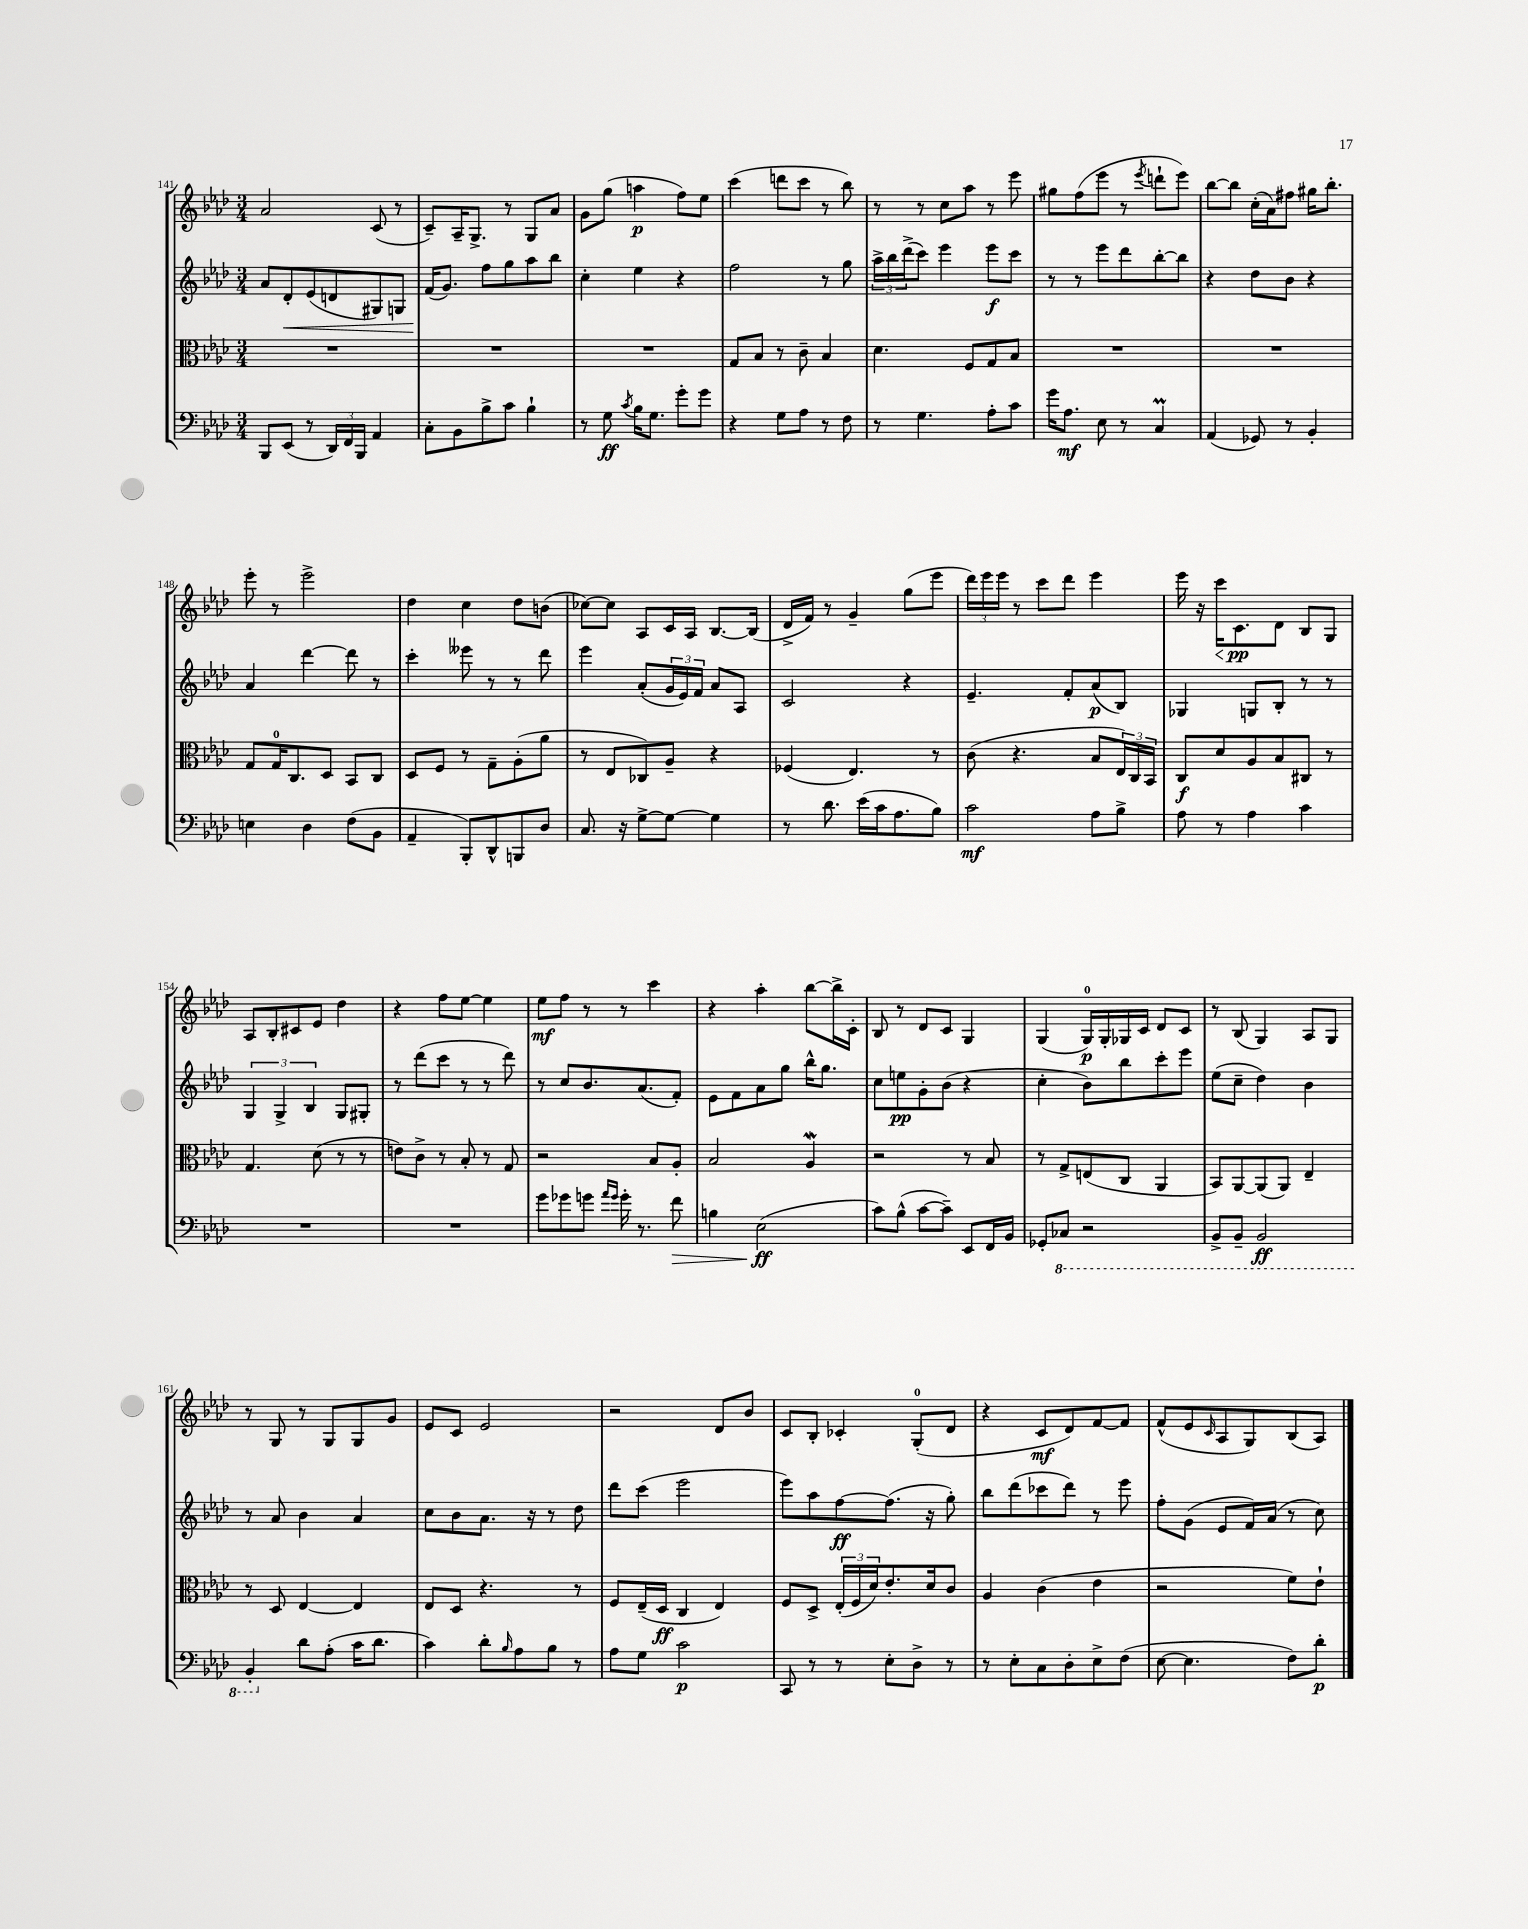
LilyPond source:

<<
\new StaffGroup <<
\new Staff = "s0" {
    \clef treble \key aes \major \numericTimeSignature \time 3/4
    aes'2 c'8( r8 |
    c'8--) aes16-- g8.-> r8 g8 aes'8 |
    g'8 g''8( a''4\p f''8) ees''8 |
    c'''4( d'''8 c'''8 r8 bes''8) |
    r8 r8 c''8 aes''8 r8 ees'''8 |
    gis''8 f''8( ees'''8 r8 \acciaccatura { ees'''8 } d'''8-! ees'''8) |
    bes''8~ bes''8 c''16-.( aes'16) fis''8 gis''16 bes''8.-. |
    ees'''8-. r8 ees'''2-> |
    des''4 c''4 des''8 b'8( |
    ces''8~) ces''8 aes8 c'16 aes16 bes8.~ bes16( |
    des'16-> f'16) r8 g'4-- g''8( ees'''8 |
    \tuplet 3/2 { des'''16) ees'''16 ees'''16 } r8 c'''8 des'''8 ees'''4 |
    ees'''16 r16 c'''16\< c'8.\pp\! des'8 bes8 g8 |
    aes8 bes8-. cis'8 ees'8 des''4 |
    r4 f''8 ees''8~ ees''4 |
    ees''8\mf f''8 r8 r8 c'''4 |
    r4 aes''4-. bes''8~ bes''16-> c'16-. |
    bes8 r8 des'8 c'8 g4 |
    g4( g16-0\p) g16-. ges16 c'16 des'8 c'8 |
    r8 bes8( g4) aes8 g8 |
    r8 g8 r8 g8 g8 g'8 |
    ees'8 c'8 ees'2 |
    r2 des'8 bes'8 |
    c'8 bes8-. ces'4-. g8-0-.( des'8 |
    r4 c'8\mf des'8) f'8~ f'8 |
    f'8-^( ees'8 \grace { c'16 } aes8 g8) bes8( aes8) \bar "|." |
}
\new Staff = "s1" {
    \clef treble \key aes \major \numericTimeSignature \time 3/4
    aes'8 des'8-.\< ees'8( d'8 gis8) g8 |
    f'16\!( g'8.) f''8 g''8 aes''8 bes''8 |
    c''4-. ees''4 r4 |
    f''2 r8 g''8 |
    \tuplet 3/2 { aes''16-> bes''16 des'''16->( } c'''8) ees'''4 ees'''8\f c'''8 |
    r8 r8 ees'''8 des'''8 bes''8~-. bes''8 |
    r4 des''8 bes'8 r4 |
    aes'4 des'''4~ des'''8 r8 |
    c'''4-. eeses'''8 r8 r8 des'''8 |
    ees'''4 aes'8-.( \tuplet 3/2 { g'16 ees'16) f'16 } aes'8 aes8 |
    c'2 r4 |
    ees'4.-- f'8-. aes'8\p( bes8) |
    ges4 g8 bes8-. r8 r8 |
    \tuplet 3/2 { g4 g4-> bes4 } g8 gis8-. |
    r8 des'''8( c'''8 r8 r8 des'''8) |
    r8 c''8 bes'8. aes'8.( f'8-.) |
    ees'8 f'8 aes'8 g''8 bes''16-^ g''8. |
    c''8 e''8\pp g'8-. bes'8( r4 |
    c''4-. bes'8) bes''8 c'''8-. ees'''8 |
    ees''8( c''8-- des''4) bes'4 |
    r8 aes'8 bes'4 aes'4 |
    c''8 bes'8 aes'8. r16 r8 des''8 |
    des'''8 c'''8( ees'''2 |
    ees'''8) aes''8 f''8~\ff f''8.( r16 g''8-.) |
    bes''8 des'''8( ces'''8 des'''8) r8 ees'''8 |
    f''8-. g'8( ees'8 f'16) aes'16( r8 c''8) \bar "|." |
}
\new Staff = "s2" {
    \clef alto \key aes \major \numericTimeSignature \time 3/4
    R2. |
    R2. |
    R2. |
    g8 bes8 r8 c'8-- bes4 |
    des'4. f8 g8 bes8 |
    R2. |
    R2. |
    g8 g16-0 c8. des8 bes,8 c8 |
    des8 f8 r8 g8-- aes8-.( aes'8 |
    r8 ees8 ces8) aes8-- r4 |
    fes4( ees4.) r8 |
    c'8( r4. bes8 \tuplet 3/2 { ees16) c16 bes,16 } |
    c8\f des'8 aes8 bes8 cis8 r8 |
    g4. des'8( r8 r8 |
    e'8) c'8-> r8 bes8-. r8 g8 |
    r2 bes8 aes8-. |
    bes2 aes4\mordent |
    r2 r8 bes8 |
    r8 g8-> e8( c8 aes,4 |
    bes,8) aes,8~ aes,8( aes,8) ees4-- |
    r8 des8 ees4~ ees4 |
    ees8 des8 r4. r8 |
    f8 ees16--( des16\ff c4 ees4) |
    f8 des8-> \tuplet 3/2 { ees16-.( f16 des'16) } ees'8.-. des'16 c'8 |
    aes4 c'4( ees'4 |
    r2 f'8) ees'8-! \bar "|." |
}
\new Staff = "s3" {
    \clef bass \key aes \major \numericTimeSignature \time 3/4
    bes,,8 ees,8( r8 \tuplet 3/2 { des,16) f,16 bes,,16 } aes,4 |
    c8-. bes,8 bes8-> c'8 bes4-! |
    r8 g8\ff \acciaccatura { c'8 } bes16 g8. g'8-. g'8 |
    r4 g8 aes8 r8 f8 |
    r8 g4. aes8-. c'8 |
    g'16 aes8.\mf ees8 r8 c4\prall |
    aes,4( ges,8) r8 bes,4-. |
    e4 des4 f8( bes,8 |
    aes,4-- bes,,8-.) des,8-^ b,,8 des8 |
    c8. r16 g8~-> g8~ g4 |
    r8 des'8. ees'16( c'16 aes8. bes8) |
    c'2\mf aes8 bes8-> |
    aes8 r8 aes4 c'4 |
    R2. |
    R2. |
    g'8 ges'8 g'8 \grace { aes'16 g'16 } g'16-. r8. f'8\> |
    b4 ees2\ff\!( |
    c'8) bes8-^( c'8~ c'8--) ees,8 f,16 bes,16 |
    ges,8-. \ottava #-1 ces,8 r2 |
    bes,,8-> bes,,8-- bes,,2\ff |
    bes,,4-. \ottava #0 des'8 aes8-.( c'16 des'8. |
    c'4) des'8-. \grace { bes16 } aes8 bes8 r8 |
    aes8 g8 c'2\p |
    c,8 r8 r8 ees8-. des8-> r8 |
    r8 ees8-. c8 des8-. ees8-> f8( |
    ees8~ ees4. f8) des'8-.\p \bar "|." |
}
>>
>>
\layout { \context { \Score currentBarNumber = #141 } }
